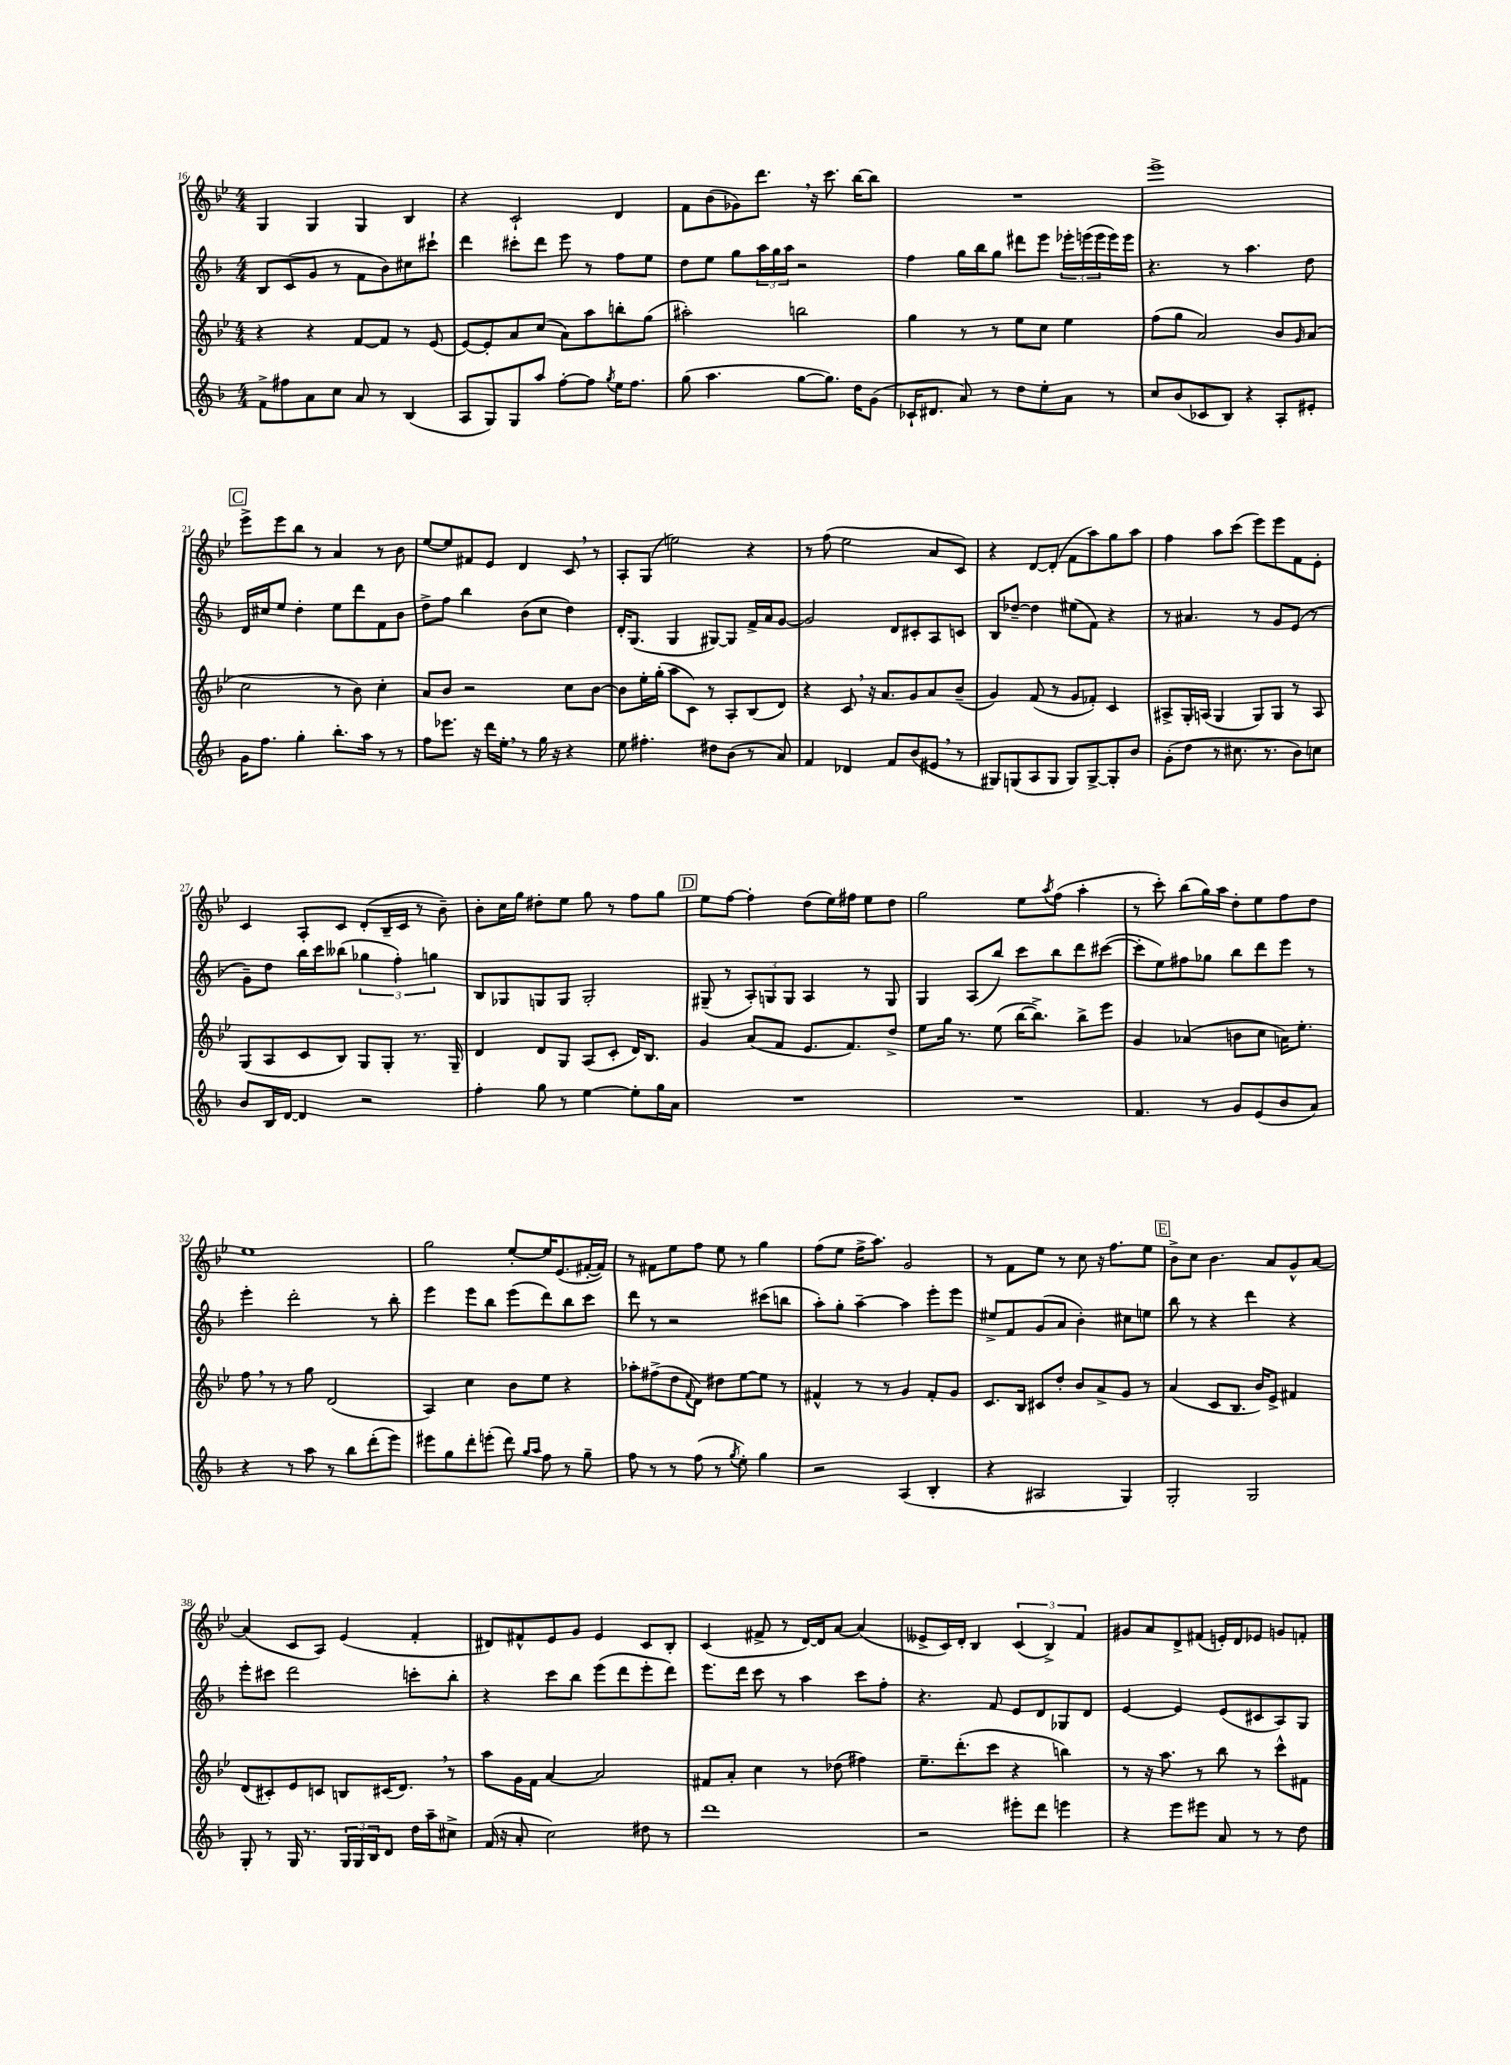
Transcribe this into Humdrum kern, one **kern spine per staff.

**kern	**kern	**kern	**kern
*part4	*part3	*part2	*part1
*staff4	*staff3	*staff2	*staff1
*clefG2	*clefG2	*clefG2	*clefG2
*k[b-]	*k[b-e-]	*k[b-]	*k[b-e-]
*M4/4	*M4/4	*M4/4	*M4/4
=16	=16	=16	=16
8f^\L	4r	8B-/L	4G/
8ff#X\	.	(8c/	.
8a\	4r	8g/J	4G/
8cc\J	.	8r	.
8a/	[8f/L	8f\L	4G/
8r	8f/J]	8b-\)	.
(4B-/	8r	8cc#X\	4B-/
.	(8e-/	8ccc#X`\J	.
=17	=17	=17	=17
8A/L	[8e-/L)	4ddd\	4r
8G/)	8e-'/]	.	.
8G/	8a/	8ccc#X'\L	2c`/
8aa/J	(8cc/J	8ddd\J	.
[8ff'\L	8a\L)	8eee\	.
8ff\J]	8aa\	8r	.
8qgg/	.	.	.
16ee\KL	8bbn'\	8ff\L	4d/
8.ff\J	.	.	.
.	(8gg\J	8ee\J	.
=18	=18	=18	=18
(8gg\	2aa#X'\)	8dd\L	8f\L
4.aa\	.	8ee\J	(8b-\
.	.	8gg\L	8g-X\)
.	.	24aa\L	8.ddd,\J
.	.	24gg\	.
.	.	24aa\JJ	.
[8gg\L	2bbn\	2r	.
.	.	.	16r
8.gg\J])	.	.	8.ccc\
16dd\KL	.	.	[16bb-\KL
(8g\J	.	.	8bb-\J]
=19	=19	=19	=19
16c-X`/KL	4gg\	4ff\	1r
8.d#X/J	.	.	.
8a/)	8r	16gg\LL	.
.	.	16bb-\J	.
8r	8r	8gg\J	.
8dd\L	8ee-\L	8ddd#X\L	.
8ee'\	8cc\J	8eee\J	.
8a\J	4ee-\	24eee-X'\LL	.
.	.	(24eeen\	.
.	.	24eee\	.
8r	.	16eee\)	.
.	.	16eee\JJ	.
=20	=20	=20	=20
8cc/L	(8ff\L	4.r	1eee-^
(8b-/	8gg\J	.	.
8c-X/	2a/)	.	.
8B-/J)	.	8r	.
4r	.	4.aa\	.
8A'/L	8b-/L	.	.
.	16qqg/	.	.
8e#X'/J	(8a/J	8dd\	.
!!LO:LB:g=z
!!LO:REH:place=s1:t=C
=21	=21	=21	=21
16g\KL	2cc\	16d/LL	8eee-^\L
8.ff\J	.	16cc#X/J	.
.	.	8ee/J	8eee-\
4gg'\	.	4dd'\	8bb-\J
.	.	.	8r
8.bb-'\L	8r	8ee\L	4a/
.	8b-\)	8ddd\	.
16aa\Jk	.	.	.
8r	4cc'\	8f\	8r
8r	.	8b-\J	8b-\
=22	=22	=22	=22
8ff\L	8a/L	8dd^\L	[8ee-/L
8.eee-X\J	8b-/J	8ff\J	8ee-/]
.	2r	4bb-\	8f#X/
16r	.	.	.
16ddd\LL	.	.	8e-/J
16ee',\JJ	.	.	.
8r	.	(8b-\L	4d/
16gg\	.	8cc\J	.
16r	.	.	.
4r	8cc\L	4dd\)	8c,/
.	[8b-\J	.	8r
=23	=23	=23	=23
8ee\	8b-\L]	16d'/KL	8A'/L
.	.	(8.G/J	.
4.ff#X'\	16ee-'\L	.	(8G/J
.	(16gg'\JJ	.	.
.	8aa\L	4G/	2een\)
.	8c\J)	.	.
8dd#X\L	8r	[8G#X/L)	.
(8b-\J	8A'/L	8G#/J]	.
8r	(8B-/	16f^/LL	4r
.	.	16a/J	.
8a/)	8d/J)	[8g/J	.
=24	=24	=24	=24
4f/	4r	2g/]	8r
.	.	.	(8ff\
4d-X/	8c,/	.	2ee-\
.	16r	.	.
.	8.a/L	.	.
8f/L	.	8d/L	.
(8b-/	8g/	8c#X'/	.
8e#X,/J	8a/	8A/	8a/L
8r	(8b-~/J	8cn/J	8c/J)
=25	=25	=25	=25
8G#X/L)	4g/)	8B-/L	4r
(8Gn/	.	[8dd-X~/J	.
8A/	(8f/	4dd-\]	[8d/L
8G/J	8r	.	(8d'/J]
8G/L)	8g/L	(8ee#X\L	8f\L
[8G^/	8f-X'/J)	8f\J)	8aa\)
8G'/]	4c/	4r	8gg\
8b-/J	.	.	8aa\J
=26	=26	=26	=26
(8g'\L	8A#X^/L	8r	4ff\
8dd\J	16G'/L	4.a#X/	.
.	(16An/JJ	.	.
8r	4G/	.	8aa\L
8.cc#X\	.	.	(8ccc\J
.	8G/L)	8r	8eee-\L)
8.r	.	.	.
.	8G/J	8g/L	8eee-\
8b-\L)	8r	(8e/J	8f\
8ccn\J	8A/	8r	8e-'\J
!!LO:LB:g=z
=27	=27	=27	=27
8b-/L	(8G/L	8g~\L)	4c/
16B-/L	8A/	8dd\J	.
[16d/JJ	.	.	.
4d/]	8c/	16bb-\LL	8A'/L
.	.	16ccc\J	.
.	8B-/J)	(8bb--X\J	8c/J
2r	8G/L	6gg-X\	(8d'/L
.	8G'/J	.	16B-~/L
.	.	6ff'\)	.
.	.	.	16c/JJ
.	8.r	.	8r
.	.	6ggn\	.
.	.	.	8b-~\)
.	16G~/	.	.
=28	=28	=28	=28
4ff'\	4d/	8B-/L	8b-'\L
.	.	8G-X/	16cc\L
.	.	.	16gg\JJ
8gg\	8d/L	8Gn/	8dd#X'\L
8r	8G/J	8G/J	8ee-\J
[4ee\	(8A/L	2G'/	8gg\
.	8c'/J	.	8r
8ee'\L]	16d/KL)	.	8ff\L
.	8.B-/J	.	.
16gg\L	.	.	8gg\J
16a\JJ	.	.	.
!!LO:REH:place=s1:t=D
=29	=29	=29	=29
1r	4g/	(8G#X~/	8ee-\L
.	.	8r	[8ff\J
.	(8a/L	12A'/L)	4ff'\]
.	.	12Gn/	.
.	8f/J	.	.
.	.	12G/J	.
.	8.e-/L	4A/	(8dd\L
.	.	.	16ee-\L)
.	8.f/)	.	16ff#X\JJ
.	.	8r	8ee-\L
.	8dd^/J	8G/	8dd\J
=30	=30	=30	=30
1r	8ee-\L	4G/	2gg\
.	16gg\Jk	.	.
.	8.r	.	.
.	.	(8A/L	.
.	(8ee-\	8bb-/J)	.
.	[16bb-\KL	8ccc\L	8ee-\L
.	8.bb-^\J])	.	.
.	.	.	8qaa/
.	.	8bb-\	(8ff\J
.	8bb-^\L	8ddd\	4aa'\
.	8eee-\J	([8ccc#X\J	.
=31	=31	=31	=31
4.f/	4g/	8ccc#'\L]	8r
.	.	8ee\)	8ccc'\)
.	(4a-X/	8ff#X\	(8bb-\L
8r	.	8gg-X\J	16gg\L)
.	.	.	16aa\JJ
8g/L	8bn\L	8bb-\L	8dd'\L
(8e/	8cc\J	8ddd\	8ee-\
8b-/	16an\KL)	8eee\J	8ff\
.	8.ee-'\J	.	.
8a/J)	.	8r	8dd\J
!!LO:LB:g=z
=32	=32	=32	=32
4r	8ff,\	4eee'\	1ee-
.	8r	.	.
8r	8r	2ddd'\	.
8aa\	8gg\	.	.
8r	(2d/	.	.
8bb-\L	.	.	.
(8ddd'\	.	8r	.
8eee\J)	.	8bb-'\	.
=33	=33	=33	=33
8eee#X\L	4A/)	4eee\	2gg\
8gg\	.	.	.
8ddd'\	4cc\	8eee\L	.
(8eeen'\J	.	8bb-\J	.
8ddd\)	8b-\L	(8eee\L	[8ee-'/L
16qqgg/LL	.	.	.
16qqaa/JJ	.	.	.
8ff\	8ee-\J	8ddd\)	16ee-/K]
.	.	.	(8.e-/
8r	4r	8bb-\	.
8gg~\	.	8ccc\J	[16f#X'/L
.	.	.	16f#/JJ])
=34	=34	=34	=34
8ff\	8aa-X'\L	8ddd\	8r
8r	(8ff#X^\	8r	8f#X\L
8r	8dd\	2r	8ee-\
.	8qqf/	.	.
(8ff\	8d\J)	.	8ff\J
8r	8dd#X\L	.	8ee-\
8qgg/	.	.	.
8ee'\)	[8ee-\	.	8r
4gg\	8ee-\J]	(8ccc#X\L	4gg\
.	8r	8bbn\J	.
=35	=35	=35	=35
2r	4f#X^^/	8aa'\L)	(8ff\L
.	.	8gg'\J	8ee-\J
.	8r	[4aa~\	16ff^\KL
.	.	.	8.aa\J)
.	8r	.	.
(4A/	4g/	4aa\]	2g/
4B-'/	8f#'/L	8eee'\L	.
.	8g/J	8eee\J	.
=36	=36	=36	=36
4r	8.c/L	8ee#X^/L	8r
.	.	8f/	8f\L
.	16B-/Jk	.	.
2A#X/	8c#X/L	(8g/	8ee-\J
.	8dd'/J	8a/J	8r
.	8b-/L	4b-'\)	8cc\
.	8a^/	.	16r
.	.	.	8.ff\L
4G/)	8g/J	8cc#X\L	.
.	8r	8een\J	8ee-\J
!!LO:REH:place=s1:t=E
=37	=37	=37	=37
2G'/	(4a/	8bb-\	8b-^\L
.	.	8r	8cc\J
.	8c/L	4r	4.b-\
.	8.B-/J	.	.
2G/	.	4ddd\	.
.	16b-/KL)	.	.
.	8e-^/J	.	8a/L
.	4f#X/	4r	8g^^/
.	.	.	[8a/J
!!LO:LB:g=z
=38	=38	=38	=38
8G'/	(8d/L	8eee'\L	(4a/]
8r	8c#X'/)	8ccc#X\J	.
16G/	8e-/	2ddd\	8c/L
8.r	.	.	.
.	8cn/J	.	8A/J)
24G/LL	8Bn/L	.	(4e-/
24G/	.	.	.
24B-/J	.	.	.
8d/J	(16c#X/K	.	.
.	8.d,/J)	.	.
16dd\LL	.	8cccn'\L	4f'/
16aa~\J	.	.	.
8cc#X^\J	8r	8bb-'\J	.
=39	=39	=39	=39
(16f/	8aa\L	4r	8d#X/L)
16r	.	.	.
8a'/	16g\L	.	8f#X^^/
.	16f\JJ	.	.
2cc\)	[4a/	8ccc\L	8e-/
.	.	8bb-\J	8g/J
.	2a/]	(8eee\L	4e-/
.	.	8ddd\	.
8dd#X\	.	8eee'\	8c/L
8r	.	8ddd\J)	8B-'/J
=40	=40	=40	=40
1ddd	8f#X/L	8.eee\L	(4c/
.	8a'/J	.	.
.	.	16ddd\Jk	.
.	4cc\	8ccc\	8f#X^/
.	.	8r	8r
.	8r	4aa\	[16d/LL)
.	.	.	16d/J]
.	(8dd-X\	.	[8a/J
.	4ff#X\)	8ccc\L	(4a/]
.	.	8ff'\J	.
=41	=41	=41	=41
2r	8.ee-~\L	4.r	8e--X^/L
.	.	.	16c/L)
.	(8.ddd'\	.	16d'/JJ
.	.	.	4B-/
.	8ccc\J	8f/	.
8eee#X'\L	4r	8e/L	(6c/
8ddd\J	.	8d/	.
.	.	.	6B-^/)
4eeen\	4bbn\)	8G-X/	.
.	.	.	6f/
.	.	8d/J	.
=42	=42	=42	=42
4r	8r	[4e/	8g#X/L
.	16r	.	8a/
.	8.aa\	.	.
8eee\L	.	4e/]	8d^/
8eee#X\J	8r	.	(8f#X/J
8a/	8bb-\	(8e/L	16en'/LL)
.	.	.	16d/J
8r	8r	8c#X/	8e-X/J
8r	8ccc^^\L	8A/)	8gn/L
8dd\	8f#X\J	8G/J	8fn'/J
==	==	==	==
*-	*-	*-	*-
